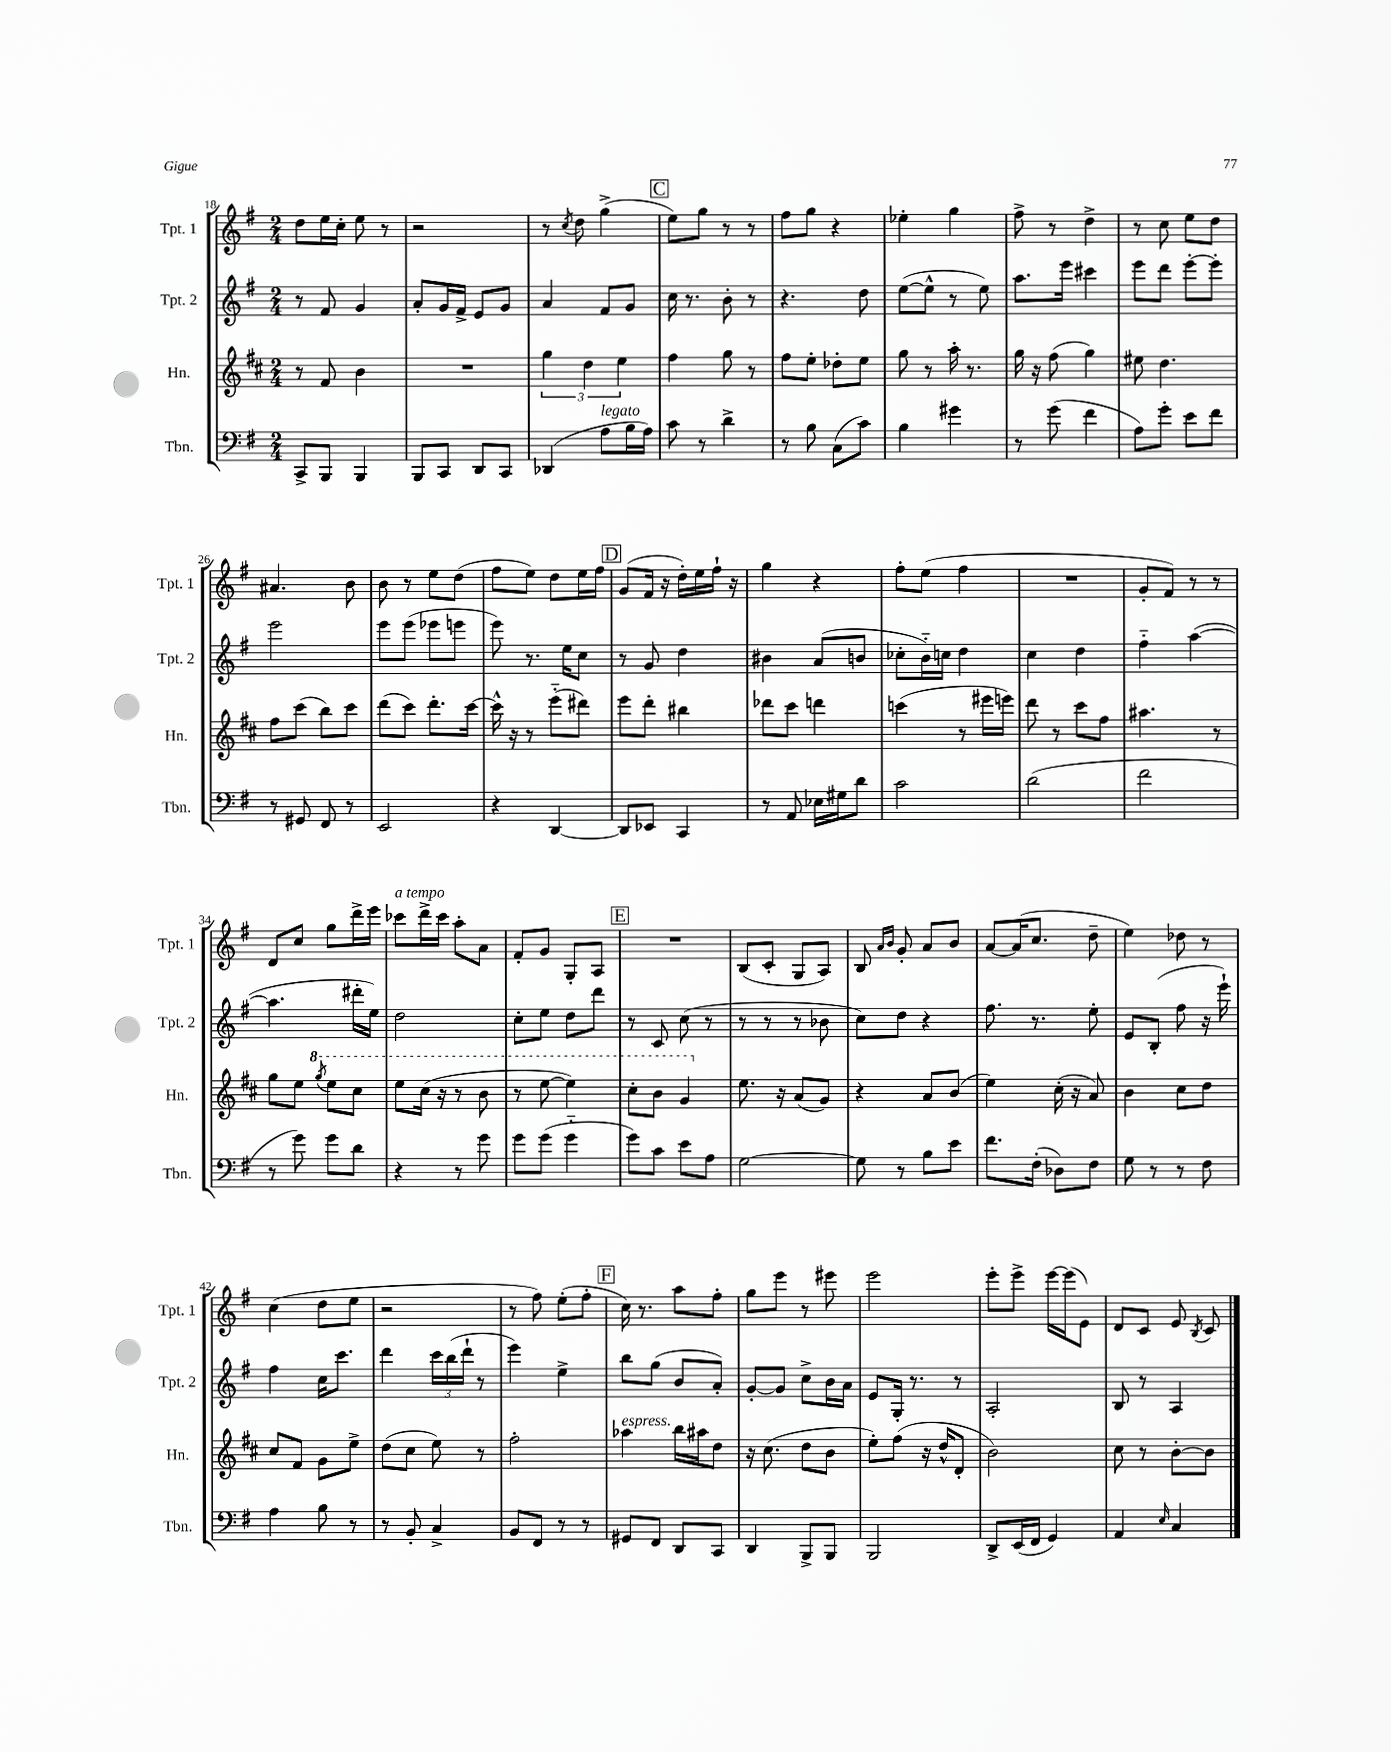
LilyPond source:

<<
\new StaffGroup <<
\new Staff = "s0" \with { instrumentName = "Tpt. 1" shortInstrumentName = "Tpt. 1" } {
    \clef treble \key g \major \numericTimeSignature \time 2/4
    \autoBeamOff d''8[ e''16 c''16]-. e''8 r8 |
    r2 |
    r8 \acciaccatura { c''8 } d''8 g''4->( |
    \mark \markup { \box "C" } e''8[) g''8] r8 r8 |
    fis''8[ g''8] r4 |
    ees''4-. g''4 |
    fis''8-> r8 d''4-> |
    r8 c''8 e''8[ d''8] |
    ais'4. b'8 |
    b'8 r8 e''8[ d''8]( |
    fis''8[ e''8]) d''8[ e''16 fis''16] |
    \mark \markup { \box "D" } g'8[( fis'16] r16 d''16[-.) e''16 fis''16]-! r16 |
    g''4 r4 |
    fis''8[-. e''8]( fis''4 |
    R2 |
    g'8[-. fis'8]) r8 r8 |
    d'8[ c''8] g''8[ d'''16-> e'''16] |
    ces'''8[^\markup { \italic "a tempo" } d'''16-> ces'''16] a''8[-. a'8] |
    fis'8[-. g'8] g8[-. a8] |
    \mark \markup { \box "E" } R2 |
    b8[( c'8]-. g8[ a8]) |
    b8 \grace { a'16[ b'16] } g'8-. a'8[ b'8] |
    a'8[~ a'16( c''8.] d''8-- |
    e''4) des''8 r8 |
    c''4( d''8[ e''8] |
    r2 |
    r8 fis''8) e''8[-.( fis''8]-. |
    \mark \markup { \box "F" } c''16) r8. a''8[ fis''8]-. |
    g''8[ e'''8] r8 eis'''8 |
    e'''2 |
    e'''8[-. e'''8]-> e'''16[~ e'''16( e'8]) |
    d'8[ c'8] e'8 \acciaccatura { b8 } c'8 \bar "|." |
}
\new Staff = "s1" \with { instrumentName = "Tpt. 2" shortInstrumentName = "Tpt. 2" } {
    \clef treble \key g \major \numericTimeSignature \time 2/4
    \autoBeamOff r8 fis'8 g'4 |
    a'8[-. g'16 fis'16]-> e'8[ g'8] |
    a'4 fis'8[ g'8] |
    \mark \markup { \box "C" } c''16 r8. b'8-. r8 |
    r4. d''8 |
    e''8[~( e''8]-^ r8 e''8) |
    a''8.[ e'''16] cis'''4 |
    e'''8[ d'''8] e'''8[~-. e'''8]-. |
    e'''2 |
    e'''8[ e'''8]( ees'''8[ e'''8] |
    e'''8) r8. e''16[ c''8] |
    \mark \markup { \box "D" } r8 g'8 d''4 |
    bis'4 a'8[( b'8] |
    ces''8[-. b'16-_) c''16] d''4 |
    c''4 d''4 |
    fis''4-_ a''4~( |
    a''4. dis'''16[-. e''16]) |
    d''2 |
    c''8[-. e''8] d''8[ d'''8] |
    \mark \markup { \box "E" } r8 c'8 c''8( r8 |
    r8 r8 r8 bes'8 |
    c''8[) d''8] r4 |
    fis''8. r8. e''8-. |
    e'8[ b8]-.( fis''8 r16 e'''16-!) |
    fis''4 c''16[ c'''8.] |
    d'''4 \tuplet 3/2 { c'''16[ b''16( d'''16]-! } r8 |
    e'''4) e''4-> |
    \mark \markup { \box "F" } b''8[ g''8]( b'8[ a'8]-.) |
    g'8[~-. g'8] c''8[-> b'16 a'16] |
    e'8[ g16]-. r8. r8 |
    a2-. |
    b8 r8 a4 \bar "|." |
}
\new Staff = "s2" \with { instrumentName = "Hn." shortInstrumentName = "Hn." } {
    \clef treble \key d \major \numericTimeSignature \time 2/4
    \autoBeamOff r8 fis'8 b'4 |
    R2 |
    \tuplet 3/2 { g''4 d''4 e''4 } |
    \mark \markup { \box "C" } fis''4 g''8 r8 |
    fis''8[ e''8]-. des''8[-. e''8] |
    g''8 r8 a''16-. r8. |
    g''16 r16 fis''8( g''4) |
    eis''8 d''4. |
    fis''8[ cis'''8]( b''8[) cis'''8] |
    d'''8[( cis'''8]) d'''8.[-. cis'''16]~ |
    cis'''16-^ r16 r8 e'''8[-_( dis'''8]) |
    \mark \markup { \box "D" } e'''8[ d'''8]-. bis''4 |
    des'''8[ cis'''8] d'''4 |
    c'''4( r8 eis'''16[ e'''16]) |
    d'''8 r8 cis'''8[ fis''8] |
    ais''4. r8 |
    g''8[ e''8] \ottava #1 \acciaccatura { g'''8 } e'''8[ cis'''8] |
    e'''8[ cis'''16]( r16 r8 b''8 |
    r8 e'''8~ e'''4) |
    \mark \markup { \box "E" } cis'''8[-. b''8] g''4 \ottava #0 |
    e''8. r16 a'8[( g'8]) |
    r4 a'8[ b'8]( |
    e''4) cis''16-.( r16 a'8) |
    b'4 cis''8[ d''8] |
    cis''8[ fis'8] g'8[ e''8]-> |
    d''8[( cis''8] e''8) r8 |
    fis''2-. |
    \mark \markup { \box "F" } aes''4^\markup { \italic "espress." } b''16[ ais''16 d''8] |
    r16 cis''8.( d''8[ b'8] |
    e''8[-.) fis''8]( r16 d''16[-^ d'8]-. |
    b'2) |
    cis''8 r8 b'8[~-. b'8] \bar "|." |
}
\new Staff = "s3" \with { instrumentName = "Tbn." shortInstrumentName = "Tbn." } {
    \clef bass \key g \major \numericTimeSignature \time 2/4
    \autoBeamOff c,8[-> b,,8] b,,4 |
    b,,8[ c,8] d,8[ c,8] |
    des,4( a8[^\markup { \italic "legato" } b16 a16]) |
    \mark \markup { \box "C" } c'8 r8 d'4-> |
    r8 b8 c8[( c'8]) |
    b4 gis'4 |
    r8 g'8( fis'4 |
    a8[) g'8]-. e'8[ fis'8] |
    r8 gis,8 fis,8 r8 |
    e,2 |
    r4 d,4~ |
    \mark \markup { \box "D" } d,8[ ees,8] c,4 |
    r8 a,8 ees16[ gis16 d'8] |
    c'2 |
    d'2( |
    fis'2 |
    r8 g'8) g'8[ d'8] |
    r4 r8 g'8 |
    g'8[ g'8]( g'4-_ |
    \mark \markup { \box "E" } g'8[) c'8] e'8[ a8] |
    g2~ |
    g8 r8 b8[ e'8] |
    fis'8.[ fis16]-.( des8[) fis8] |
    g8 r8 r8 fis8 |
    a4 b8 r8 |
    r8 b,8-. c4-> |
    b,8[ fis,8] r8 r8 |
    \mark \markup { \box "F" } gis,8[ fis,8] d,8[ c,8] |
    d,4 b,,8[-> b,,8] |
    b,,2 |
    d,8[-> e,16( fis,16] g,4) |
    a,4 \grace { e16 } c4 \bar "|." |
}
>>
>>
\layout { \context { \Score currentBarNumber = #18 } }
